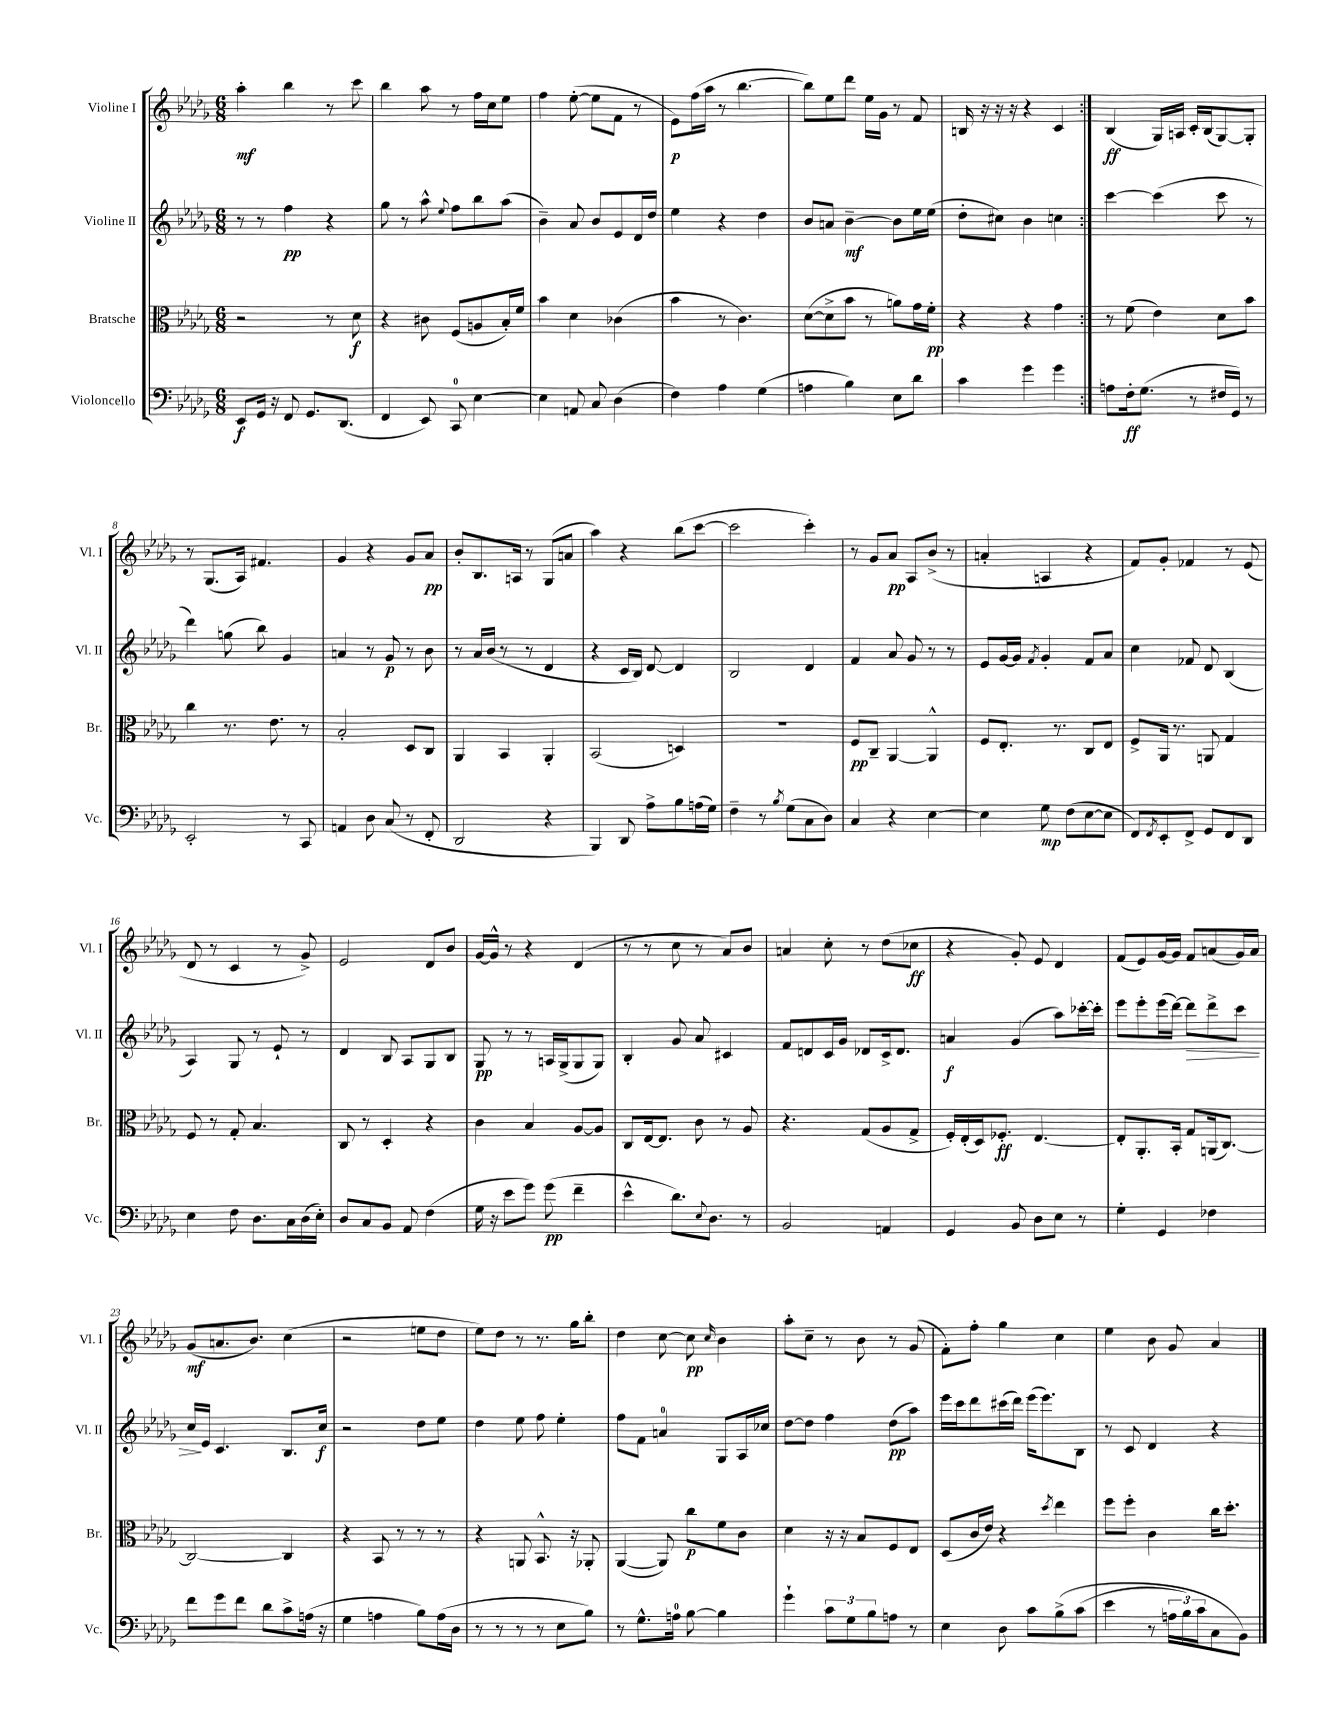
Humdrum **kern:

**kern	**kern	**kern	**kern
*staff4	*staff3	*staff2	*staff1
*clefF4	*clefC3	*clefG2	*clefG2
*k[b-e-a-d-g-]	*k[b-e-a-d-g-]	*k[b-e-a-d-g-]	*k[b-e-a-d-g-]
*M6/8	*M6/8	*M6/8	*M6/8
8EE-	2r	8r	4aa-'
16GG-	.	8r	.
16r	.	.	.
8FF	.	4ff	4bb-
8.GG-	.	.	.
.	8r	4r	8r
(8.DD-	.	.	.
.	8d-	.	8ccc
=	=	=	=
4FF	4r	8gg-	4bb-
.	.	8r	.
8EE-)	8c#	8aa-^^	8aa-
.	.	8qqee-	.
8CC	(8F	8ff	8r
[4E-	8A	8bb-	16ff
.	.	.	16cc
.	16B-')	(8aa-	8ee-
.	16f	.	.
=	=	=	=
4E-]	4b-	4b-~)	4ff
8AA	4d-	8a-	([8ee-'
8C	.	8b-	8ee-]
(4D-	(4c-	8e-	8f
.	.	16d-	8r
.	.	16dd-	.
=	=	=	=
4F)	4b-	4ee-	8e-)
.	.	.	(16ff
.	.	.	16aa-
4A-	8r	4r	8r
.	4.c)	.	[4.bb-
(4G-	.	4dd-	.
=	=	=	=
4A	([8d-	8b-	8bb-])
.	8d-^]	8a	8ee-
4B-)	8b-	[4b-~	8ddd-
.	8r	.	16ee-
.	.	.	16g-
8E-	8a)	8b-]	8r
8d-	16g-	16ee-	8f
.	16f'	(16ee-	.
=	=	=	=
4c	4r	8dd-'	16B
.	.	.	16r
.	.	8cc#)	16r
.	.	.	16r
4g-	4r	4b-	4r
4g-	4g-	4cc	4c
=:|!	=:|!	=:|!	=:|!
8A	8r	[4ccc	(4B-
16F'	(8f	.	.
(8.G-	.	.	.
.	4e-)	(4ccc]	16G-)
.	.	.	16A
8r	.	.	16c'
.	.	.	(16B-
16F#	8d-	8ccc	[8G-)
16GG-)	.	.	.
8r	8b-	8r	8G-']
=	=	=	=
2EE-'	4cc	4ddd-)	8r
.	.	.	(8.G-
.	8.r	(8gg	.
.	.	.	16A-)
.	.	8bb-)	4.f#
.	8.e-	.	.
8r	.	4g-	.
8CC	8r	.	.
=	=	=	=
4AA	2B-'	4a	4g-
8D-	.	8r	4r
(8C	.	8g-	.
8r	8D-	8r	8g-
8FF'	8C	8b-	8a-
=	=	=	=
2DD-	4AA-	8r	8b-'
.	.	16a-	8.B-
.	.	(16b-	.
.	4BB-	8r	.
.	.	.	16A
.	.	8r	8r
4r	4AA-'	4d-	(8G-
.	.	.	8a
=	=	=	=
4BBB-)	(2BB-	4r	4aa-)
8DD-	.	16c	4r
.	.	16B-)	.
8A-^	.	[8d-	.
8B-	4D)	4d-]	(8bb-
(16A	.	.	[8ccc
16G-)	.	.	.
=	=	=	=
4F~	2.r	2B-	2ccc]
8r	.	.	.
8qB-	.	.	.
(8G-	.	.	.
8C	.	4d-	4ccc')
8D-)	.	.	.
=	=	=	=
4C	8F	4f	8r
.	8C~	.	8g-
4r	[4AA-	8a-	8a-
.	.	8g-	8A-
[4E-	4AA-^^]	8r	(8b-^
.	.	8r	8r
=	=	=	=
4E-]	8F	8e-	4a'
.	8.E-'	[16g-	.
.	.	16g-]	.
.	.	8qf	.
8G-	.	4g-'	4A
.	8.r	.	.
(8F	.	.	.
[8E-	8C	8f	4r
8E-]	8E-	8a-	.
=	=	=	=
8FF)	8F^	4cc	8f)
8qFF	.	.	.
8EE-'	16AA-	.	8g-'
.	8.r	.	.
8FF^	.	8f-	4f-
8GG-	8AA	8d-	.
8FF	4G-	(4B-	8r
8DD-	.	.	(8e-
=	=	=	=
4E-	8F	4A-)	8d-
.	8r	.	8r
8F	8G-'	8G-	4c
8.D-	4.B-	8r	.
.	.	8e-`	8r
16C	.	.	.
(16D-	.	8r	8g-^)
16E-')	.	.	.
=	=	=	=
8D-	8C	4d-	2e-
8C	8r	.	.
8BB-	4D-'	8B-	.
8AA-	.	8A-	.
(4F	4r	8G-	8d-
.	.	8B-	8b-
=	=	=	=
16G-	4c	8G-	[16g-
16r	.	.	16g-^^]
8e-	.	8r	8r
8g-)	4B-	8r	4r
(8g-	.	16A	.
.	.	(16G-^	.
4f~	[8A-	8G-	(4d-
.	8A-]	8G-)	.
=	=	=	=
4e-^^	8C	4B-'	8r
.	[16E-	.	8r
.	8.E-]	.	.
8.d-)	.	8g-	8cc
.	8c	8a-	8r
8qqE-	.	.	.
8.D-	.	.	.
.	8r	4c#	8a-)
8r	8A-	.	8b-
=	=	=	=
2BB-	4.r	8f	4a
.	.	8d	.
.	.	16c	8cc'
.	.	16g-	.
.	(8G-	8d-	8r
4AA	8A-	16c^	(8dd-
.	.	8.d-	.
.	8G-^	.	8cc-
=	=	=	=
4GG-	16F')	4a	4r
.	(16E-'	.	.
.	16D-)	.	.
.	8.F-'	.	.
8BB-	.	(4g-	8g-')
8D-	[4.E-	.	8e-
8E-	.	8aa-)	4d-
8r	.	[16ccc-'	.
.	.	16ccc-']	.
=	=	=	=
4G-'	8E-']	8eee-	(8f
.	8.AA-'	8eee-'	8e-)
4GG-	.	(16eee-	[16g-
.	16BB-'	[16ddd-)	16g-]
.	8G-	8ddd-]	8f
4F-	(16AA	8ddd-^	(8a
.	[8.C)	.	.
.	.	8ccc	16g-)
.	.	.	16a
=	=	=	=
8f	2C_	16cc	(8g-
.	.	16e-	.
8g-	.	4.c	8.a
8f	.	.	.
.	.	.	8.b-)
8d-	.	.	.
8c^	4C]	8.B-	(4cc
(16A	.	.	.
16r	.	16cc	.
=	=	=	=
4G-	4r	2r	2r
4A	8BB-	.	.
.	8r	.	.
8B-)	8r	8dd-	8ee
(16A	8r	8ee-	8dd-
16D-	.	.	.
=	=	=	=
8r	4r	4dd-	8ee-)
8r	.	.	8dd-
8r	8AA	8ee-	8r
8r	8.BB-^^	8ff	8.r
8E-	.	4ee-'	.
.	16r	.	16gg-
8B-)	8AA-'	.	8bb-'
=	=	=	=
8r	([4AA-	8ff	4dd-
8.G-^^	.	8f	.
.	8AA-])	4a	[8cc
16A	.	.	.
[8B-	8cc	.	8cc]
.	.	.	16qqcc
4B-]	8f	8G-	4b-
.	8c	16A-	.
.	.	16cc-	.
=	=	=	=
4g-`	4d-	[8dd-	8aa-'
.	.	8dd-]	8cc~
12c	16r	4ff	8r
.	16r	.	.
12G-	.	.	.
.	8B-	.	8b-
12B-	.	.	.
8A	8F	(8dd-	8r
8r	8E-	8aa-)	(8g-
=	=	=	=
4E-	(8D-	16eee-	8f')
.	.	16ccc	.
.	16c	8ddd-	8ff'
.	16e-)	.	.
8D-	4r	(16ccc#	4gg-
.	.	16ddd-)	.
8c	.	(16eee-	.
.	.	8.eee-)	.
.	8qdd-	.	.
&(8B-^	4ee-	.	4cc
(8c	.	8B-	.
=	=	=	=
4e-	8ff	8r	4ee-
.	8ff'	8c	.
8r	4c	4d-	8b-
24A	.	.	8g-
24B-)	.	.	.
24c	.	.	.
8C	16cc	4r	4a-
.	8.dd-'	.	.
8BB-&)	.	.	.
==	==	==	==
*-	*-	*-	*-
